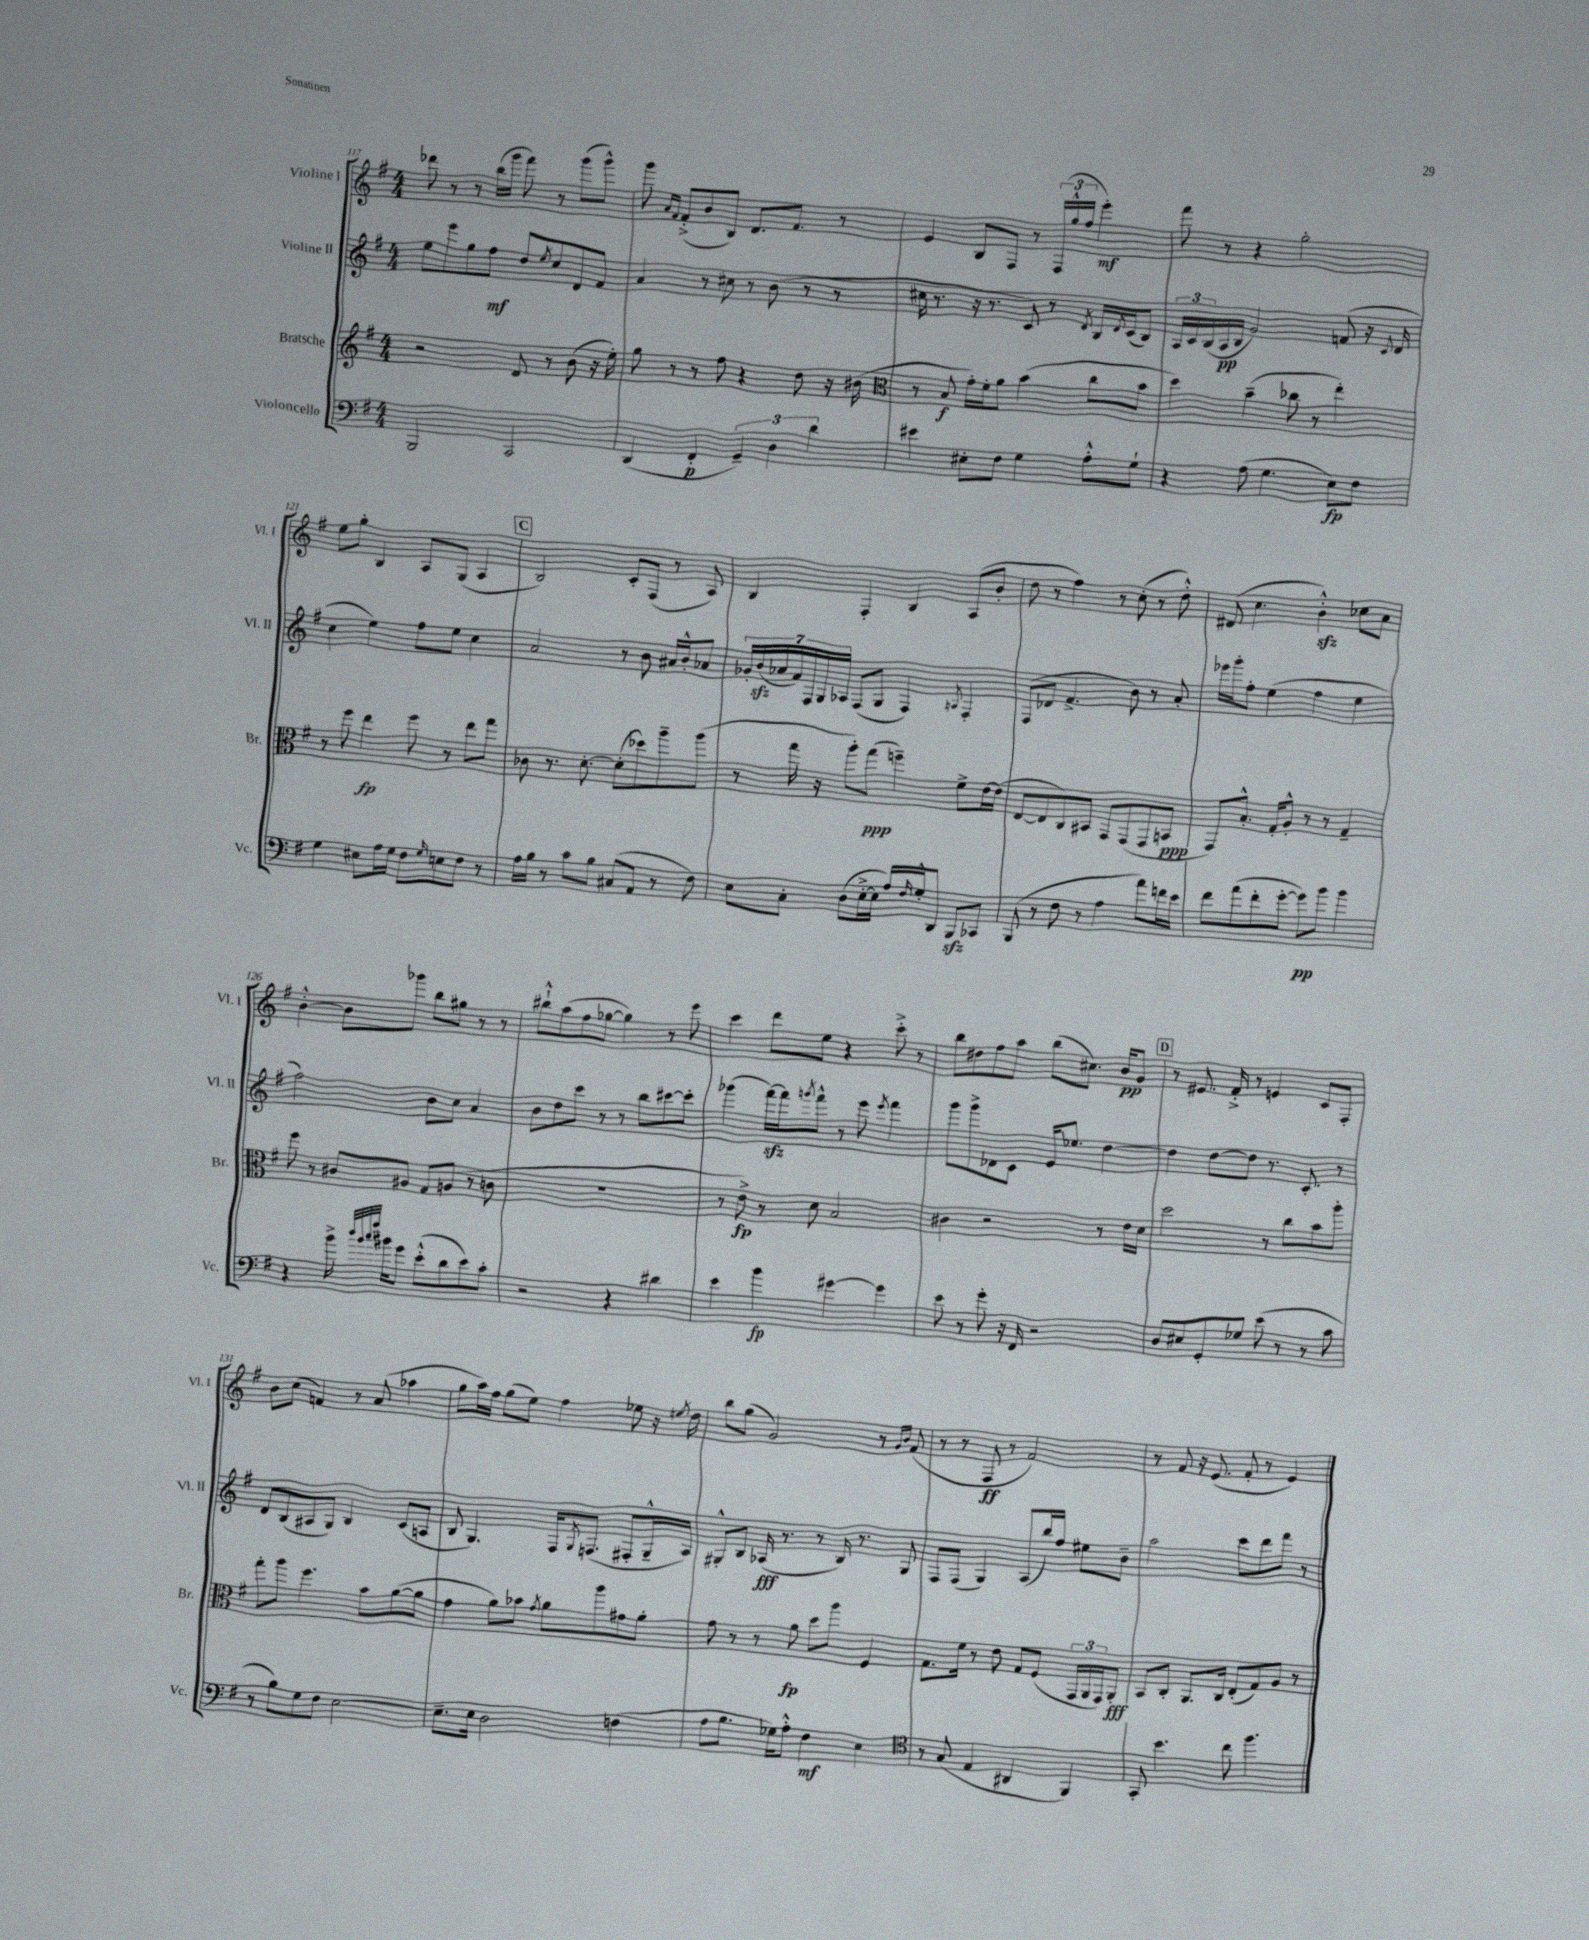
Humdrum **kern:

**kern	**dynam	**kern	**dynam	**kern	**dynam	**kern	**dynam
*part4	*part4	*part3	*part3	*part2	*part2	*part1	*part1
*staff4	*staff4	*staff3	*staff3	*staff2	*staff2	*staff1	*staff1
*I"Violoncello	*	*I"Bratsche	*	*I"Violine II	*	*I"Violine I	*
*I'Vc.	*	*I'Br.	*	*I'Vl. II	*	*I'Vl. I	*
*clefF4	*	*clefG2	*	*clefG2	*	*clefG2	*
*k[f#]	*	*k[f#]	*	*k[f#]	*	*k[f#]	*
*M4/4	*	*M4/4	*	*M4/4	*	*M4/4	*
=117	=117	=117	=117	=117	=117	=117	=117
2BBB/	.	2r	.	8ee\L	.	8ddd-X\	.
.	.	.	.	8eee\	.	8r	.
.	.	.	.	8gg\	.	8r	.
.	.	.	.	8ff#\J	mf	(16bb\LL	.
.	.	.	.	.	.	16ggg\JJ	.
2CC/	.	8d/	.	8dd/L	.	8fff#\)	.
.	.	.	.	8qee/	.	.	.
.	.	8r	.	8cc/	.	8r	.
.	.	(8b\	.	8d/	.	(8ggg\L	.
.	.	16r	.	8f#/J	.	8ggg^^\J)	.
.	.	16ee'\)	.	.	.	.	.
=118	=118	=118	=118	=118	=118	=118	=118
(4DD/	.	8gg\	.	4a/	.	8ggg\	.
.	.	.	.	.	.	16qqa/LL	.
.	.	.	.	.	.	16qqf#/JJ	.
.	.	8r	.	.	.	(8f#'^/L	.
4FF#'/	p	8r	.	8r	.	8b/	.
.	.	8ff#\	.	8cc#X\	.	8B/J)	.
6GG~/)	.	4r	.	8r	.	8.d/L	.
.	.	.	.	(8b\	.	.	.
6D\	.	.	.	.	.	.	.
.	.	.	.	.	.	8.f#/J	.
.	.	8dd\	.	8r	.	.	.
6d\	.	.	.	.	.	.	.
.	.	16r	.	8r	.	8r	.
.	.	(16b#X\	.	.	.	.	.
=119	=119	=119	=119	=119	=119	=119	=119
*	*	*clefC3	*	*	*	*	*
4e#X\	.	8r	.	16cc#X\	.	4e/	.
.	.	.	.	8.r	.	.	.
.	.	8B/	f	.	.	.	.
8E#X'\L	.	16g'\LL)	.	16r	.	8B/L	.
.	.	16f#'\J	.	8.r	.	.	.
8F#\J	.	8a\J	.	.	.	8F#/J	.
4G\	.	(4b\	.	8c/)	.	8r	.
.	.	.	.	8r	.	(24F#/LL	.
.	.	.	.	.	.	24gg^^/	.
.	.	.	.	.	.	24ff#/JJ	.
.	.	.	.	8qd/	.	.	.
8A'^^\L	.	8cc\L	.	16B/LL	.	4eee'\)	mf
.	.	.	.	8qd/	.	.	.
.	.	.	.	(16c/J	.	.	.
8G`\J	.	8b\J	.	8B/J)	.	.	.
=120	=120	=120	=120	=120	=120	=120	=120
4r	.	4dd\)	.	24A/LL	.	8fff#\	.
.	.	.	.	24c/	.	.	.
.	.	.	.	(24B/	.	.	.
.	.	.	.	16A/	pp	8r	.
.	.	.	.	16B/JJ	.	.	.
(8A\	.	(4b~\	.	2g/)	.	4r	.
4.G\	.	.	.	.	.	.	.
.	.	8cc-X\	.	.	.	2gg'\	.
.	.	8r	.	.	.	.	.
8E\L)	fp	4ee'\)	.	(8fn/	.	.	.
8F#\J	.	.	.	16r	.	.	.
.	.	.	.	8qqc/	.	.	.
.	.	.	.	16d/	.	.	.
!!LO:LB:g=z
=121	=121	=121	=121	=121	=121	=121	=121
4G\	.	8r	.	4cc\	.	8ee\L	.
.	.	8ff#\	.	.	.	8gg'\J	.
8E#X\L	.	4ee\	fp	4ee\)	.	4B/	.
16A\L	.	.	.	.	.	.	.
16G\JJ	.	.	.	.	.	.	.
8F#\L	.	8ff#\	.	8ff#\L	.	8A/L	.
16qqG/	.	.	.	.	.	.	.
8En\	.	8r	.	8ee\J	.	(8G/J	.
8F#\J	.	8ee\L	.	4cc\	.	4A/	.
8r	.	8gg\J	.	.	.	.	.
!!LO:REH:place=s1:t=C
=122	=122	=122	=122	=122	=122	=122	=122
16A\LL	.	8c-X\	.	2a/	.	2B/)	.
16B\JJ	.	.	.	.	.	.	.
8r	.	8.r	.	.	.	.	.
8c\L	.	.	.	.	.	.	.
.	.	[8.d'\	.	.	.	.	.
8B\J	.	.	.	.	.	.	.
(8C#X/L	.	(8d'\L]	.	8r	.	8c'/L	.
8AA/J	.	8dd-X\)	.	8b\	.	(8F#/J	.
8r	.	8aa~\	.	16a#X/LL	.	8r	.
.	.	.	.	16b'^^/J	.	.	.
8F#\)	.	(8aa\J	.	8a-X/J	.	8A/)	.
=123	=123	=123	=123	=123	=123	=123	=123
8E\L	.	8r	.	28g-X'/LL	.	4B/	.
.	.	.	.	(28bzz/	.	.	.
.	.	.	.	28a-X/	.	.	.
.	.	.	.	28f#/)	.	.	.
8C'\J	.	16gg\	.	.	.	.	.
.	.	.	.	28F#/	.	.	.
.	.	.	.	28G/	.	.	.
.	.	16r	.	.	.	.	.
.	.	.	.	28A-X/JJ	.	.	.
(8D\L	.	8aa'\L)	.	(8F#/L	.	4F#'/	.
[16E'^\L	.	(8gg\J	ppp	8G/J	.	.	.
16E\JJ]	.	.	.	.	.	.	.
16A/LL)	.	4ffn~\)	.	4F#/)	.	4B/	.
16qqF#/	.	.	.	.	.	.	.
16G'^^/J	.	.	.	.	.	.	.
8DD/J	.	.	.	.	.	.	.
.	.	.	.	8qAn/	.	.	.
8BBBzz/L	.	8f#^\L	.	4F#'/	.	(8A/L	.
8CC-X/J	.	[16e\L	.	.	.	8b'/J	.
.	.	(16e\JJ]	.	.	.	.	.
=124	=124	=124	=124	=124	=124	=124	=124
(8BBB/	.	[8E/L	.	(8F#/L	.	8dd\	.
8r	.	8E/]	.	8d-X/J	.	8r	.
8F#\	.	8C/)	.	4.f#^/	.	4ff#\)	.
8r	.	8BB#X/J	.	.	.	.	.
4A\	.	8GG/L	.	.	.	8r	.
.	.	(8GG/	.	8b\)	.	(8cc'\	.
8a\L)	.	8GG/	.	8r	.	8r	.
16fn\L	.	8BBn/J	ppp	8a'/	.	8dd'^^\)	.
16e\JJ	.	.	.	.	.	.	.
=125	=125	=125	=125	=125	=125	=125	=125
8f#\L	.	8GG/L)	.	16eee-X\LL	.	(8d#X/	.
.	.	.	.	16ggg'\J	.	.	.
(8a\	.	8.B'^^/J	.	8ff#'\J	.	4.cc\	.
8f#'\	.	.	.	(4ee\	.	.	.
.	.	16G'/KL	.	.	.	.	.
[8g'\J	.	8A'^^/J	.	.	.	.	.
8g\L])	pp	8r	.	4ff#\	.	4bzz'^^\)	.
8b\J	.	8r	.	.	.	.	.
4b\	.	4G~/	.	4ee\	.	8cc-X\L	.
.	.	.	.	.	.	8a\J	.
!!LO:LB:g=z
=126	=126	=126	=126	=126	=126	=126	=126
4r	.	8ff#\	.	2ff#\)	.	[4b'^^\	.
.	.	8r	.	.	.	.	.
16b^\	.	8c#X/L	.	.	.	8b\L]	.
32qqdd/LLL	.	.	.	.	.	.	.
32qqb/	.	.	.	.	.	.	.
32qqcc/	.	.	.	.	.	.	.
32qqff#/JJJ	.	.	.	.	.	.	.
16b#X\KL	.	.	.	.	.	.	.
8g\J	.	8A#X/J	.	.	.	8ggg-X\J	.
(8e'^^\L	.	8G/L	.	8b\L	.	8bb\L	.
8d\	.	(8An/J	.	8cc\J	.	8gg#X\J	.
8e\)	.	8r	.	4a/	.	8r	.
8c'\J	.	8cn\	.	.	.	8r	.
=127	=127	=127	=127	=127	=127	=127	=127
2r	.	1r	.	8b\L	.	8bb#X`^^\L	.
.	.	.	.	8dd\	.	(8aa\	.
.	.	.	.	8ccc\J	.	8ff#\	.
.	.	.	.	8r	.	[8gg-X\J	.
4r	.	.	.	8r	.	4gg-\])	.
.	.	.	.	8bb\L	.	.	.
4d#X\	.	.	.	[8ccc#X\	.	8r	.
.	.	.	.	8ccc#'\J]	.	8eee\	.
=128	=128	=128	=128	=128	=128	=128	=128
4e\	.	8r	.	(4ggg-X\	.	4ccc\	.
.	.	8e^\)	fp	.	.	.	.
4b\	fp	8r	.	[16fff#zz\LL)	.	8ddd\L	.
.	.	.	.	16fff#\J]	.	.	.
.	.	.	.	8qgggn/	.	.	.
.	.	8d\	.	8fff#^^\J	.	8ee\J	.
[4g#X\	.	2B/	.	8r	.	4r	.
.	.	.	.	8eee\	.	.	.
.	.	.	.	8qeee/	.	.	.
4g#\]	.	.	.	4fff#\	.	8ccc'^\	.
.	.	.	.	.	.	8r	.
=129	=129	=129	=129	=129	=129	=129	=129
8e\	.	4c#X\	.	8ggg\L	.	8bb\L	.
8r	.	.	.	8ggg^\	.	8dd#X\	.
8g'\	.	2r	.	8d-X\	.	8ff#\	.
16r	.	.	.	8c\J	.	8aa\J	.
16FF#/	.	.	.	.	.	.	.
2r	.	.	.	16e/KL	.	(8bb\L	.
.	.	.	.	8.ee-X/J	.	.	.
.	.	.	.	.	.	8.cc#X\J)	.
.	.	8r	.	[4dd\	.	.	.
.	.	.	.	.	.	16b/KL	pp
.	.	16e\LL	.	.	.	8g/J	.
.	.	16d\JJ	.	.	.	.	.
!!LO:REH:place=s1:t=D
=130	=130	=130	=130	=130	=130	=130	=130
8D/L	.	2dd\	.	4dd\]	.	8r	.
8E#X/	.	.	.	.	.	8.e#X/	.
8GG'/	.	.	.	[8dd\L	.	.	.
.	.	.	.	.	.	16f#'^/	.
8G-X/J	.	.	.	8dd\J]	.	8r	.
(8e\	.	8r	.	8.r	.	4en/	.
8r	.	8cc\L	.	.	.	.	.
.	.	.	.	8.c'/	.	.	.
8r	.	8b\	.	.	.	8c/L	.
8c\	.	8aa'\J	.	8r	.	8F#'/J	.
!!LO:LB:g=z
=131	=131	=131	=131	=131	=131	=131	=131
8r	.	8gg'\L	.	8d/L	.	8b\L	.
8B\L)	.	8aa\J	.	(8B/	.	(8cc\J	.
8G\	.	4.ff#\	.	8A#X/	.	4fn/)	.
8F#\J	.	.	.	8G/J)	.	.	.
[2E\	.	.	.	4B/	.	8r	.
.	.	8b\L	.	.	.	(8a/	.
.	.	([8a\	.	(8c/L	.	4aa-X\	.
.	.	8a\J]	.	8An/J	.	.	.
=132	=132	=132	=132	=132	=132	=132	=132
8.E~\L]	.	4g\	.	8B/	.	8gg\L	.
.	.	.	.	4.G/)	.	16aa\L)	.
16E\Jk	.	.	.	.	.	16ff#\JJ	.
2D\	.	8a\L)	.	.	.	(8gg\L	.
.	.	8b-X\J	.	.	.	8ee\J)	.
.	.	8qg/	.	.	.	.	.
.	.	8a\L	.	16F#/KL	.	4ff#\	.
.	.	.	.	8qG/	.	.	.
.	.	.	.	(8.Fn/J	.	.	.
.	.	8aa\	.	.	.	.	.
(4Fn\	.	8g#X\	.	8F#X'/L	.	8ee-X\	.
.	.	8a'\J	.	16G~^^/L	.	16r	.
.	.	.	.	.	.	8qeen/	.
.	.	.	.	16A/JJ)	.	16dd\	.
=133	=133	=133	=133	=133	=133	=133	=133
8A\L	.	8g\	.	8G#X'^^/L	.	8bb\L	.
8.B\J	.	8r	.	8B/J	.	(8gg\J	.
.	.	8r	.	(16A-X/	fff	2g/)	.
16G-X\KL)	.	.	.	8.r	.	.	.
8A'^^\J	.	8a\	fp	.	.	.	.
4F#\	mf	8dd\L	.	8r	.	.	.
.	.	8aa\J	.	16B/)	.	.	.
.	.	.	.	8.r	.	.	.
4E\	.	4F#/	.	.	.	8r	.
.	.	.	.	.	.	16qqg/LL	.
.	.	.	.	.	.	16qqb/JJ	.
.	.	.	.	8G#/	.	(8f#/	.
=134	=134	=134	=134	=134	=134	=134	=134
*clefC4	*	*	*	*	*	*	*
8r	.	8.G\L	.	8F#/L	.	8r	.
(8G/	.	.	.	(8F#/J	.	8r	.
.	.	16f#\Jk	.	.	.	.	.
4E/	.	8r	.	4G/)	.	8F#/	ff
.	.	8e\	.	.	.	8r	.
4AA#X/	.	8G/L	.	(8A/L	.	2f#/)	.
.	.	(8F#/J	.	16bb/L)	.	.	.
.	.	.	.	16ff#/JJ	.	.	.
4FF#/)	.	24GG/LL	.	8ee#X\L	.	.	.
.	.	24AA/	.	.	.	.	.
.	.	24GG/J)	.	.	.	.	.
.	.	8AA'/J	fff	8b~\J	.	.	.
=135	=135	=135	=135	=135	=135	=135	=135
8GG'/	.	8BB/L	.	2aa\	.	8r	.
4.b\	.	8C'/J	.	.	.	8f#/	.
.	.	8.AA/L	.	.	.	16r	.
.	.	.	.	.	.	(8.e/	.
.	.	16C/Jk	.	.	.	.	.
8cc\	.	(8E'/L	.	8ccc\L	.	8f#'/	.
4.ff#\	.	8G/)	.	8ddd\	.	8r	.
.	.	8A/J	.	8fff#\J	.	4e/)	.
.	.	8r	.	8r	.	.	.
==	==	==	==	==	==	==	==
*-	*-	*-	*-	*-	*-	*-	*-
